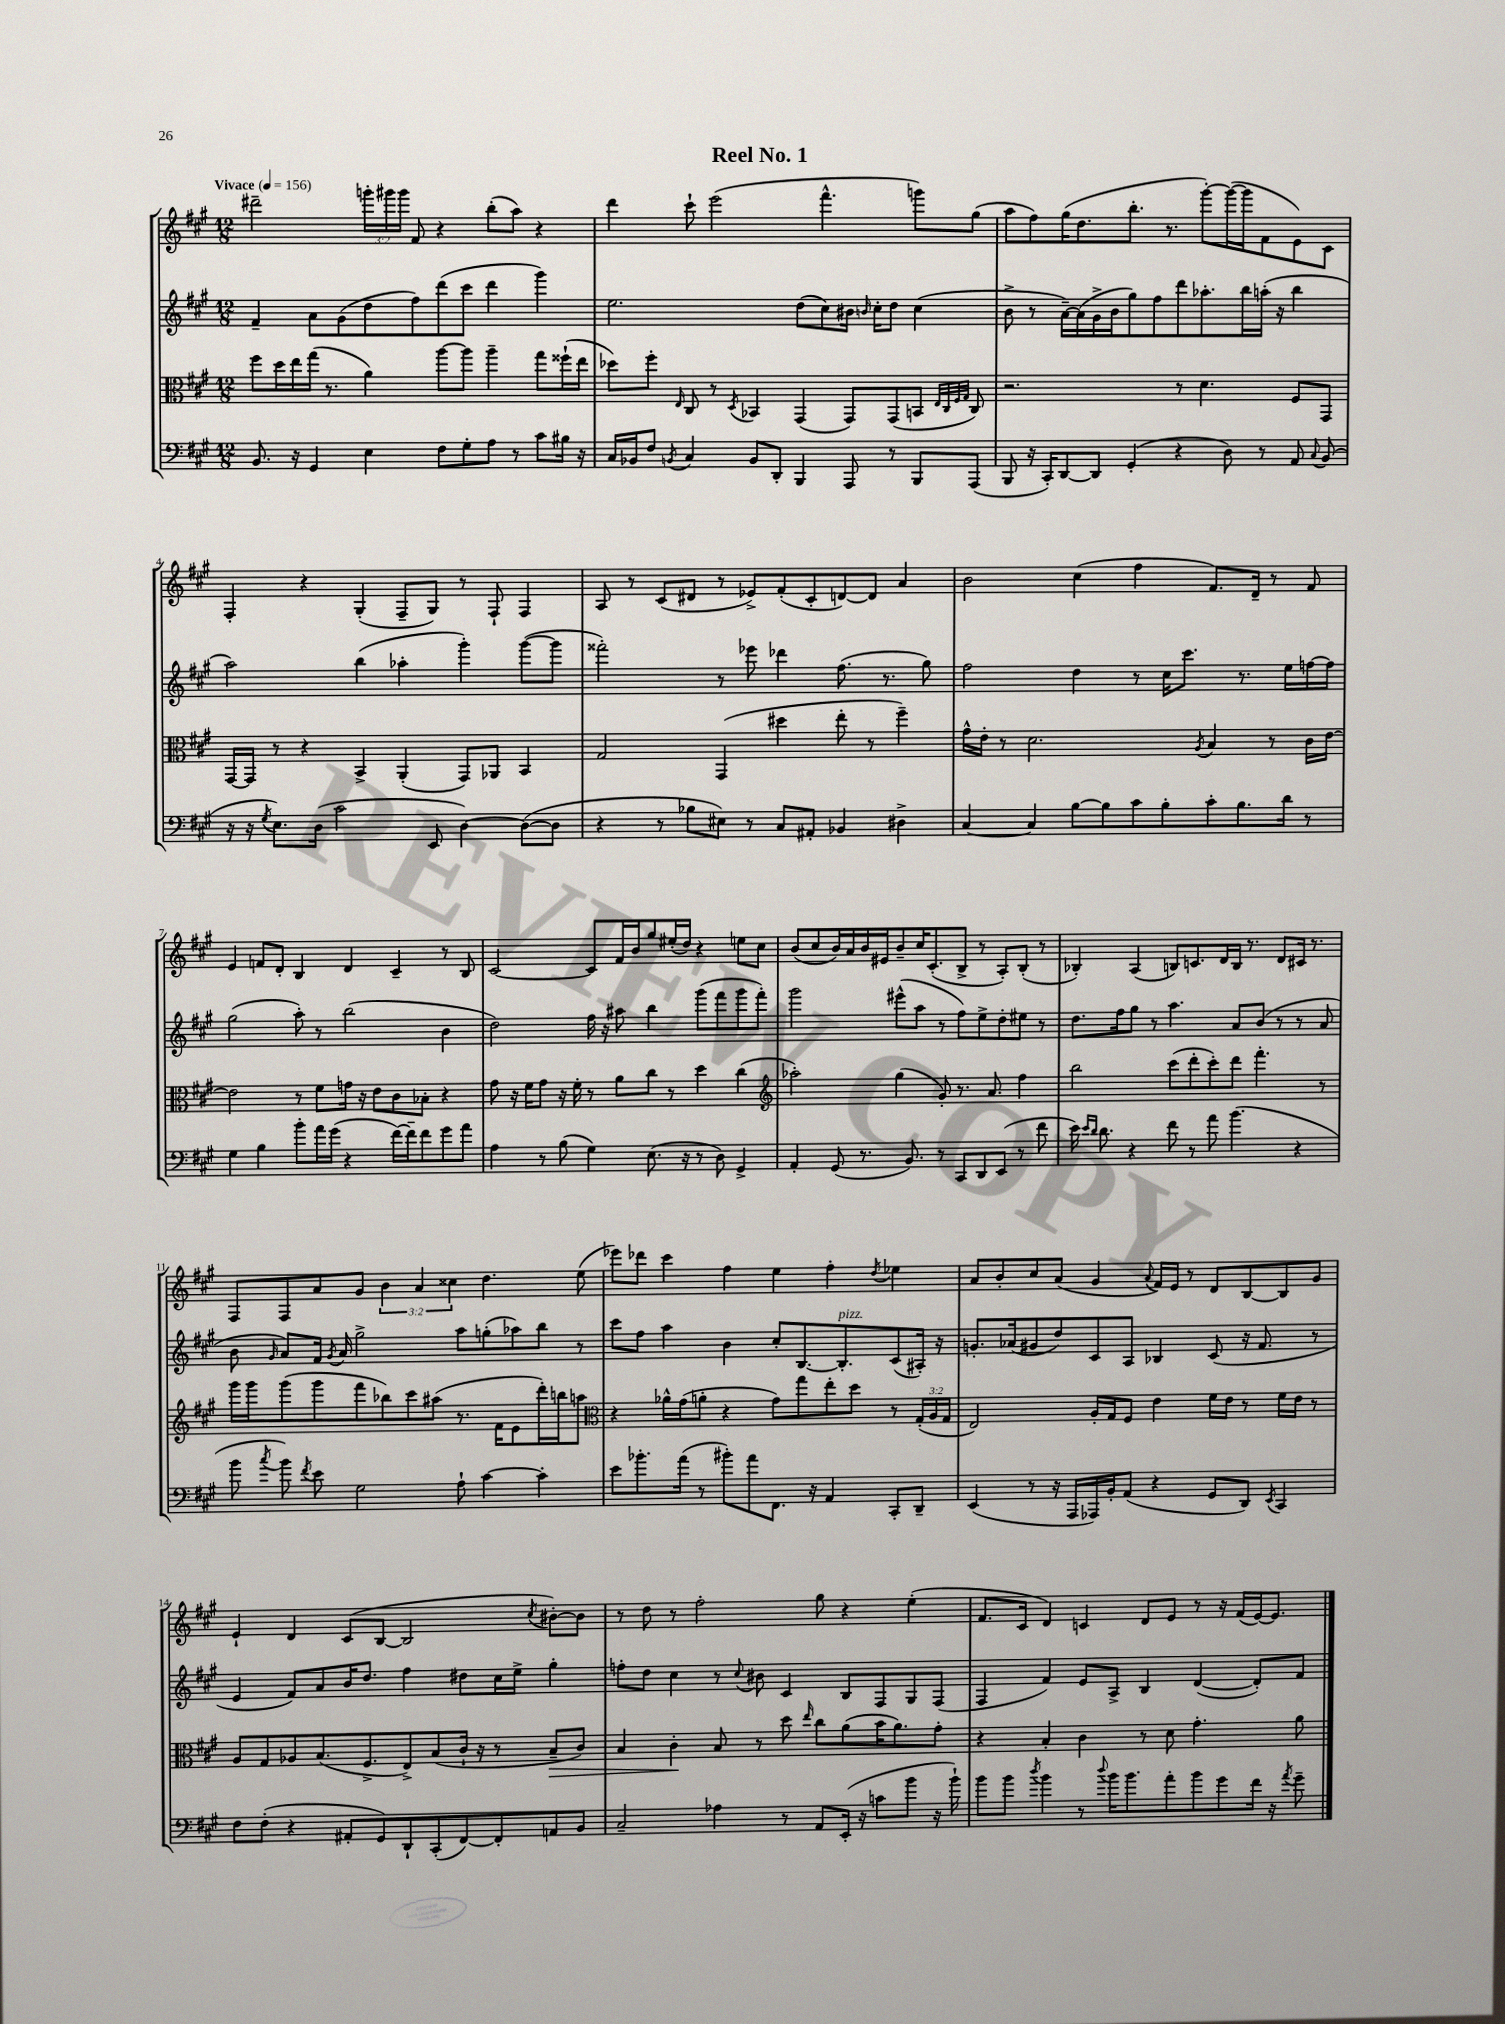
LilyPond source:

\header { title = "Reel No. 1" }
<<
\new StaffGroup <<
\new Staff = "s0" {
    \clef treble \key a \major \numericTimeSignature \time 12/8 \override Staff.TupletNumber.text = #tuplet-number::calc-fraction-text \tempo "Vivace" 4 = 156
    \autoBeamOff dis'''2-- \tuplet 3/2 { g'''16[-. gis'''16 gis'''16] } fis'8 r4 b''8[-.( a''8]) r4 |
    d'''4 cis'''8-! e'''2( fis'''4.-^ g'''8[) gis''8]( |
    a''8[ fis''8) gis''16( d''8. b''8.]-. r8. gis'''8[~-.) gis'''16~( gis'''16 fis'8 e'8) cis'8] |
    fis4-. r4 gis4-.( fis8[-- gis8]) r8 fis8-! fis4 |
    a8 r8 cis'8[( dis'8] r8 ees'8[->) fis'8-.( cis'8-. d'8~) d'8] a'4 |
    b'2 cis''4( fis''4 fis'8.[) d'16]-- r8 fis'8 |
    e'4 f'8[ d'8]-. b4 d'4 cis'4-- r8 b8 |
    cis'2~ cis'8[ fis'16 b'16 gis''8 eis''16-.( d''16]) r4 e''8[ cis''8] |
    b'8[( cis''8 b'16) a'16 b'16 eis'16 b'8-- cis''16 cis'8.-.( b8]-> r8 a8[-.) b8]-.( r8 |
    bes4-.) a4( b8[) c'8. d'16 b16] r8. d'8[ cis'16] r8. |
    fis8[ fis8 a'8 gis'8] \tuplet 3/2 { b'4 a'4 cisis''4 } d''4. e''8( |
    ees'''8[) des'''8] cis'''4 fis''4 e''4 fis''4-. \acciaccatura { d''8 } ees''4 |
    a'8[ b'8-. cis''8 a'8]( gis'4 \appoggiatura { a'8 } fis'16[) e'16] r8 d'8[ b8~ b8 gis'8] |
    e'4-! d'4 cis'8[( b8]~ b2 \acciaccatura { cis''8 } bis'8[~-.) bis'8] |
    r8 d''8 r8 fis''2-. gis''8 r4 e''4-.( |
    fis'8.[ cis'16] d'4) c'4 d'8[ e'8] r8 r16 fis'16[( e'16~) e'8.] \bar "|." |
}
\new Staff = "s1" {
    \clef treble \key a \major \numericTimeSignature \time 12/8
    \autoBeamOff fis'4-- a'8[ gis'8( d''8 fis''8) d'''8( cis'''8] d'''4 gis'''4) |
    e''2. d''8[( cis''8) bis'16] \grace { b'16 } cis''16[-. d''8] cis''4( |
    b'8-> r8 a'16[~--) a'16( gis'16-> b'16 gis''8) fis''8 d'''8 aes''8.-. b''16 a''16]-.( r16 b''4 |
    a''2) b''4( aes''4-. gis'''4-.) gis'''8[~( gis'''8] |
    fisis'''2-.) r8 ees'''8 des'''4 fis''8.( r8. gis''8) |
    fis''2 d''4 r8 cis''16[ cis'''8.] r8. e''16[ f''16~ f''16] |
    gis''2( a''8-.) r8 b''2( b'4 |
    d''2) fis''16 r16 ais''8 b''4 gis'''8[( fis'''8 gis'''8 fis'''8]-.) |
    gis'''2 eis'''8[-^( a''8] r8 fis''8[) e''8-> d''8-. eis''8] r8 |
    d''8.[ fis''16 gis''8] r8 a''4. a'8[ b'8]( r8 r8 a'8 |
    b'8 \grace { gis'16 } a'8[) fis'16] \acciaccatura { gis'8 } a'16 gis''2-> a''8[ g''8-.( aes''8) b''8] r8 |
    cis'''8[ fis''8] a''4 b'4 cis''8[-. b8.~ b8.-.^\markup { \italic "pizz." } cis'8( ais16]-.) r16 |
    g'8.[-. aes'16( gis'8 d''8) cis'8 a8] bes4 cis'8( r16 fis'8. r8 |
    e'4 fis'8[) a'8 b'16 d''8.] fis''4 dis''8[ cis''16 e''16]-> gis''4-. |
    f''8[-. d''8] cis''4 r8 \appoggiatura { cis''8 } bis'8 cis'4 b8[ fis8 gis8 fis8]( |
    fis4 fis'4) e'8[ a8]-> b4 d'4~( d'8[-.) fis'8] \bar "|." |
}
\new Staff = "s2" {
    \clef alto \key a \major \numericTimeSignature \time 12/8 \override Staff.TupletNumber.text = #tuplet-number::calc-fraction-text
    \autoBeamOff fis''8[ d''16 e''16 gis''16]( r8. a'4) a''8[~ a''8] a''4-- gis''8[ fisis''16-!( e''16] |
    des''8[) fis''8]-. \grace { e16 } cis8 r8 \acciaccatura { d8 } bes,4 gis,4( gis,8[) gis,8( b,8] \grace { e32[ cis32 fis32 gis32] } cis8) |
    r2. r8 d'4. fis8[ gis,8] |
    gis,16[~ gis,16] r8 r4 b,4-> a,4-.( gis,8[) aes,8] b,4 |
    gis2 gis,4( dis''4 e''8-. r8 fis''4--) |
    gis'16[-^ e'16]-. r8 d'2. \acciaccatura { a8 } b4 r8 cis'16[ e'16]~ |
    e'2 r8 fis'8[ g'16] r16 e'8[ cis'8 bes8]-. r4 |
    gis'8 r16 fis'16[ gis'8] r16 fis'16-. r8 a'8[ cis''8] r8 d''4 cis''4( |
    \clef treble aes''2-.) gis''4( gis'8-.) r8. a'8. fis''4 |
    b''2 cis'''8[( d'''8-. cis'''8-.) d'''8] fis'''4.-. r8 |
    gis'''16[ gis'''16 gis'''8( gis'''8 fis'''8 bes''8) cis'''8 ais''8]( r8. fis'16[ e'8 d'''16-.) b''16 a''8] |
    \clef alto r4 aes'16[-^ gis'16( a'8]-. r4 gis'8[) gis''8 e''8-. d''8] r8 \tuplet 3/2 { gis16[-.( a16 gis16] } |
    e2) a16[-. gis16 fis8] e'4 fis'16[ e'16] r8 fis'16[ e'16] r8 |
    a8[ gis8 aes8 b8.( fis8.-> e8->) b8( cis'16]-! r16 r8 b8[--\> cis'8]) |
    b4 cis'4-.\! b8 r8 d''8 \grace { e''16 } cis''8[ a'8( b'16 a'8.) gis'8]-. |
    r4 b4-. cis'4 r8 d'8 gis'4.-. a'8 \bar "|." |
}
\new Staff = "s3" {
    \clef bass \key a \major \numericTimeSignature \time 12/8
    \autoBeamOff b,8. r16 gis,4 e4 fis8[ gis8-. a8] r8 cis'8[ bis16] r16 |
    cis16[ bes,16 fis8] \acciaccatura { b,8 } cis4 b,8[ d,8]-. b,,4 a,,8 r8 b,,8[ a,,8]( |
    b,,8 r16 cis,16[-.) d,8~ d,8] gis,4-.( r4 d8) r8 a,8 \appoggiatura { cis8 } b,8( |
    r16 r16 \acciaccatura { gis8 } e8.[) d16]( cis'2 e,8 d4~) d8[~( d8] |
    r4 r8 bes8[ eis8]) r8 cis8[ ais,8]-. bes,4 dis4-> |
    cis4~ cis4 b8[~ b8 cis'8 b8-. cis'8-. b8. d'16] r8 |
    gis4 b4 b'8[-. a'16 gis'16]( r4 fis'16[~) fis'16-- fis'8 gis'8 a'8] |
    a4 r8 b8( gis4) e8.( r16 r8 d8) gis,4-> |
    a,4-. gis,8( r8. b,8.) r8 cis,8[ d,8 e,8]( r8 fis'8 |
    e'16) \grace { e'16[ d'16] } d'8. r4 fis'8 r8 a'8 b'4.( r4 |
    b'8 \acciaccatura { cis''8 } b'8) \acciaccatura { fis'8 } e'8 gis2 a8-! cis'4~ cis'4-. |
    e'8[ bes'8.-. a'16]( r8 bis'8[-.) a'8 fis,8.] r16 a,4 cis,8[-. d,8]-- |
    e,4( r8 r16 a,,16[ aes,,16) b,16-. a,8]( r4 gis,8[ d,8]) \acciaccatura { e,8 } cis,4 |
    fis8[ fis8]-.( r4 ais,8[-. gis,8) d,8-! cis,8-.( fis,8~) fis,8-. a,8 b,8] |
    cis2-- aes4 r8 a,8[ e,16]-.( r16 c'8[ b'8] r16 b'16-!) |
    b'8[ b'8] \acciaccatura { d''8 } b'4 r8 \appoggiatura { d''8 } b'16[ b'8. a'8-. b'8 gis'8 fis'16] r16 \acciaccatura { a'8 } gis'8-- \bar "|." |
}
>>
>>
